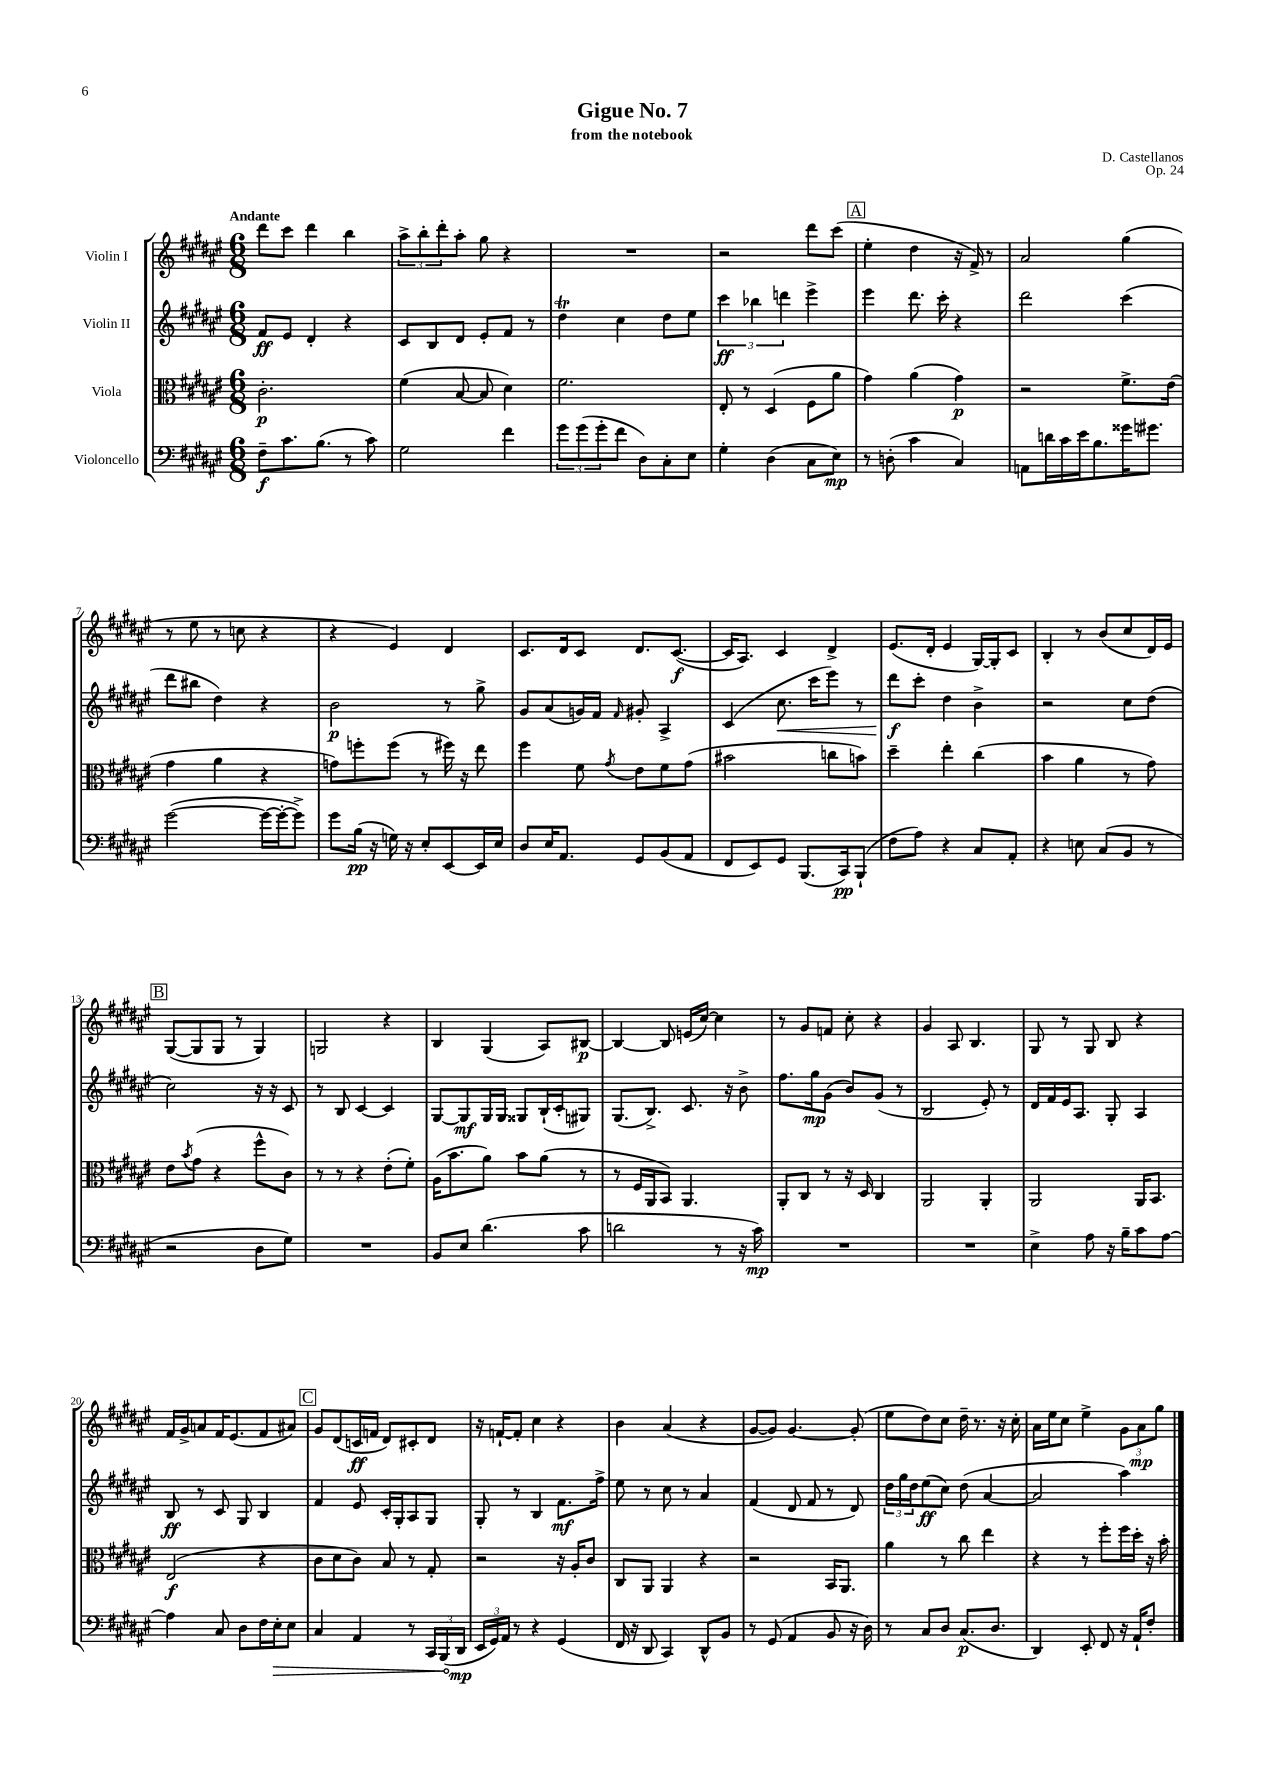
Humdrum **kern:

**kern	**kern	**kern	**kern
*staff4	*staff3	*staff2	*staff1
*clefF4	*clefC3	*clefG2	*clefG2
*k[f#c#g#d#a#e#]	*k[f#c#g#d#a#e#]	*k[f#c#g#d#a#e#]	*k[f#c#g#d#a#e#]
*M6/8	*M6/8	*M6/8	*M6/8
8F#~	2.c#'	8f#	8ddd#
8.c#	.	8e#	8ccc#
.	.	4d#'	4ddd#
(8.B	.	.	.
8r	.	4r	4bb
8c#)	.	.	.
=	=	=	=
2G#	(4f#	8c#	12aa#^
.	.	.	12bb'
.	.	8B	.
.	.	.	12ddd#'
.	[8B	8d#	8aa#'
.	8B]	8e#'	8gg#
4f#	4d#)	8f#	4r
.	.	8r	.
=	=	=	=
12g#	2.f#	4dd#	2.r
(12g#	.	.	.
12g#'	.	.	.
8f#	.	4cc#	.
8D#)	.	.	.
8C#'	.	8dd#	.
8E#	.	8ee#	.
=	=	=	=
4G#'	8E#'	6ccc#	2r
.	8r	.	.
.	.	6bb-	.
(4D#	(4D#	.	.
.	.	6ddd	.
8C#	8F#	4eee#^	8ddd#
8E#)	8a#	.	(8ccc#
=	=	=	=
8r	4g#)	4eee#	4ee#'
(8D'	.	.	.
4c#	(4a#	8.ddd#	4dd#
.	.	16ccc#'	.
4C#)	4g#)	4r	16r
.	.	.	16f#^)
.	.	.	8r
=	=	=	=
8AA	2r	2ddd#	2a#
16d	.	.	.
16c#	.	.	.
16e#	.	.	.
8.B	.	.	.
16g##	8.f#^	(4ccc#	(4gg#
8.g#	.	.	.
.	(16e#	.	.
=	=	=	=
([2g#	4g#	8ddd#	8r
.	.	8bb#	8ee#
.	4a#	4dd#)	8r
.	.	.	8cc
16g#_	4r	4r	4r
16g#'_	.	.	.
8g#^])	.	.	.
=	=	=	=
8g#	8g)	2b	4r
(16B	8ff'	.	.
16r	.	.	.
16G)	(8ff	.	4e#)
16r	.	.	.
8E#'	8r	.	.
[8EE#	16ff#)	8r	4d#
.	16r	.	.
16EE#]	8ee#	8gg#^	.
16E#	.	.	.
=	=	=	=
8D#	4ff#	8g#	8.c#
16E#	.	(8a#	.
8.AA#	.	.	16d#
.	8f#	16g)	8c#
.	.	16f#	.
.	8qg#	16qqf#	.
8GG#	8e#	8g#'	8.d#
(8BB	8f#	4A#^	.
.	.	.	([8.c#
8AA#	(8g#	.	.
=	=	=	=
8FF#	2b#	(4c#	16c#]
.	.	.	8.A#)
8EE#)	.	.	.
8GG#	.	8.cc#	4c#
(8.BBB	.	.	.
.	.	16ccc#	.
.	8cc	8eee#)	4d#^
16CC#)	.	.	.
(8BBB`	8b)	8r	.
=	=	=	=
8F#	4dd#~	8ddd#	(8.e#
8A#)	.	8ccc#'	.
.	.	.	16d#'
4r	4ee#'	4dd#	4e#
8C#	(4cc#	4b^	[16G#)
.	.	.	16G#']
8AA#'	.	.	8c#
=	=	=	=
4r	4b	2r	4B'
8E	4a#	.	8r
(8C#	.	.	(8b
8BB	8r	8cc#	8cc#
8r	8g#)	(8dd#	16d#)
.	.	.	16e#
=	=	=	=
2r	8e#	2cc#)	([8G#
.	8qb	.	.
.	(8g#	.	8G#]
.	4r	.	8G#
.	.	.	8r
8D#	8ff#^^	16r	4G#)
.	.	16r	.
8G#)	8c#)	8c#	.
=	=	=	=
2.r	8r	8r	2G
.	8r	8B	.
.	4r	[4c#	.
.	(8e#'	4c#]	4r
.	8f#')	.	.
=	=	=	=
8BB	(16A#	[8G#	4B
.	8.b	.	.
8E#	.	8G#]	.
(4.d#	8a#)	16G#	(4G#
.	.	16G#	.
.	8b	8G##	.
.	(8a#	(16B`	8A#)
.	.	16c#'	.
8c#	8r	8G#)	[8B#
=	=	=	=
2d	8r	(8.G#	4B#_
.	16F#	.	.
.	16AA#	8.B^)	.
.	8BB)	.	8B#]
.	4.AA#	8.c#	(16e
.	.	.	[16cc#)
8r	.	.	4cc#]
.	.	16r	.
16r	.	8b^	.
16c#)	.	.	.
=	=	=	=
2.r	8AA#'	8.ff#	8r
.	8C#	.	8g#
.	.	16gg#	.
.	8r	(8g#	8f
.	16r	8b)	8cc#'
.	16D#	.	.
.	4C#	(8g#	4r
.	.	8r	.
=	=	=	=
2.r	2AA#	2B	4g#
.	.	.	8A#
.	.	.	4.B
.	4AA#'	8e#')	.
.	.	8r	.
=	=	=	=
4E#^	2AA#	16d#	8G#
.	.	16f#	.
.	.	16e#	8r
.	.	8.A#	.
8A#	.	.	8G#
16r	.	8G#'	8B
16B~	.	.	.
8c#	16AA#	4A#	4r
.	8.BB	.	.
[8A#	.	.	.
=	=	=	=
4A#]	(2E#	8B	16f#
.	.	.	16g#^
.	.	8r	8a
8C#	.	8c#	16f#
.	.	.	(8.e#
8D#	.	8G#	.
16F#	4r	4B	8f#
16E#'	.	.	.
8E#	.	.	8a#)
=	=	=	=
4C#	8c#	4f#	8g#
.	8d#	.	(8d#
4AA#	8c#)	8e#	16c
.	.	.	16f
.	8B	16c#'	8d#)
.	.	16G#'	.
8r	8r	8A#	8c#'
24CC#	8G#'	8G#	8d#
(24BBB	.	.	.
24DD#	.	.	.
=	=	=	=
24EE#	2r	8G#'	16r
24GG#)	.	.	.
.	.	.	[16f`
24AA#	.	.	.
8r	.	8r	8f']
4r	.	4B	4cc#
(4GG#	16r	8.f#	4r
.	16A#'	.	.
.	8c#	.	.
.	.	16ff#^	.
=	=	=	=
16FF#	8C#	8ee#	4b
16r	.	.	.
8DD#	8AA#	8r	.
4CC#)	4AA#	8cc#	(4a#
.	.	8r	.
8DD#^^	4r	4a#	4r
8BB	.	.	.
=	=	=	=
8r	2r	(4f#	[8g#
(8GG#	.	.	8g#])
4AA#	.	8d#	[4.g#
.	.	8f#	.
8BB	16BB	8r	.
.	8.AA#	.	.
16r	.	8d#)	(8g#']
16D#)	.	.	.
=	=	=	=
8r	4a#	24dd#	8ee#
.	.	24gg#	.
.	.	24dd#	.
8C#	.	(8ee#	8dd#)
8D#	8r	8cc#)	8cc#
(8.C#	8cc#	(8dd#	16dd#~
.	.	.	8.r
.	4ee#	[4a#	.
8.D#	.	.	.
.	.	.	16r
.	.	.	16cc#'
=	=	=	=
4DD#)	4r	2a#]	16a#
.	.	.	16ee#
.	.	.	8cc#
8EE#'	8r	.	4ee#^
8FF#	8ff#'	.	.
16r	16ff#	4aa#)	12g#
16AA#`	16dd#'	.	.
.	.	.	12a#
8F#'	16r	.	.
.	.	.	12gg#
.	16b'	.	.
==	==	==	==
*-	*-	*-	*-
